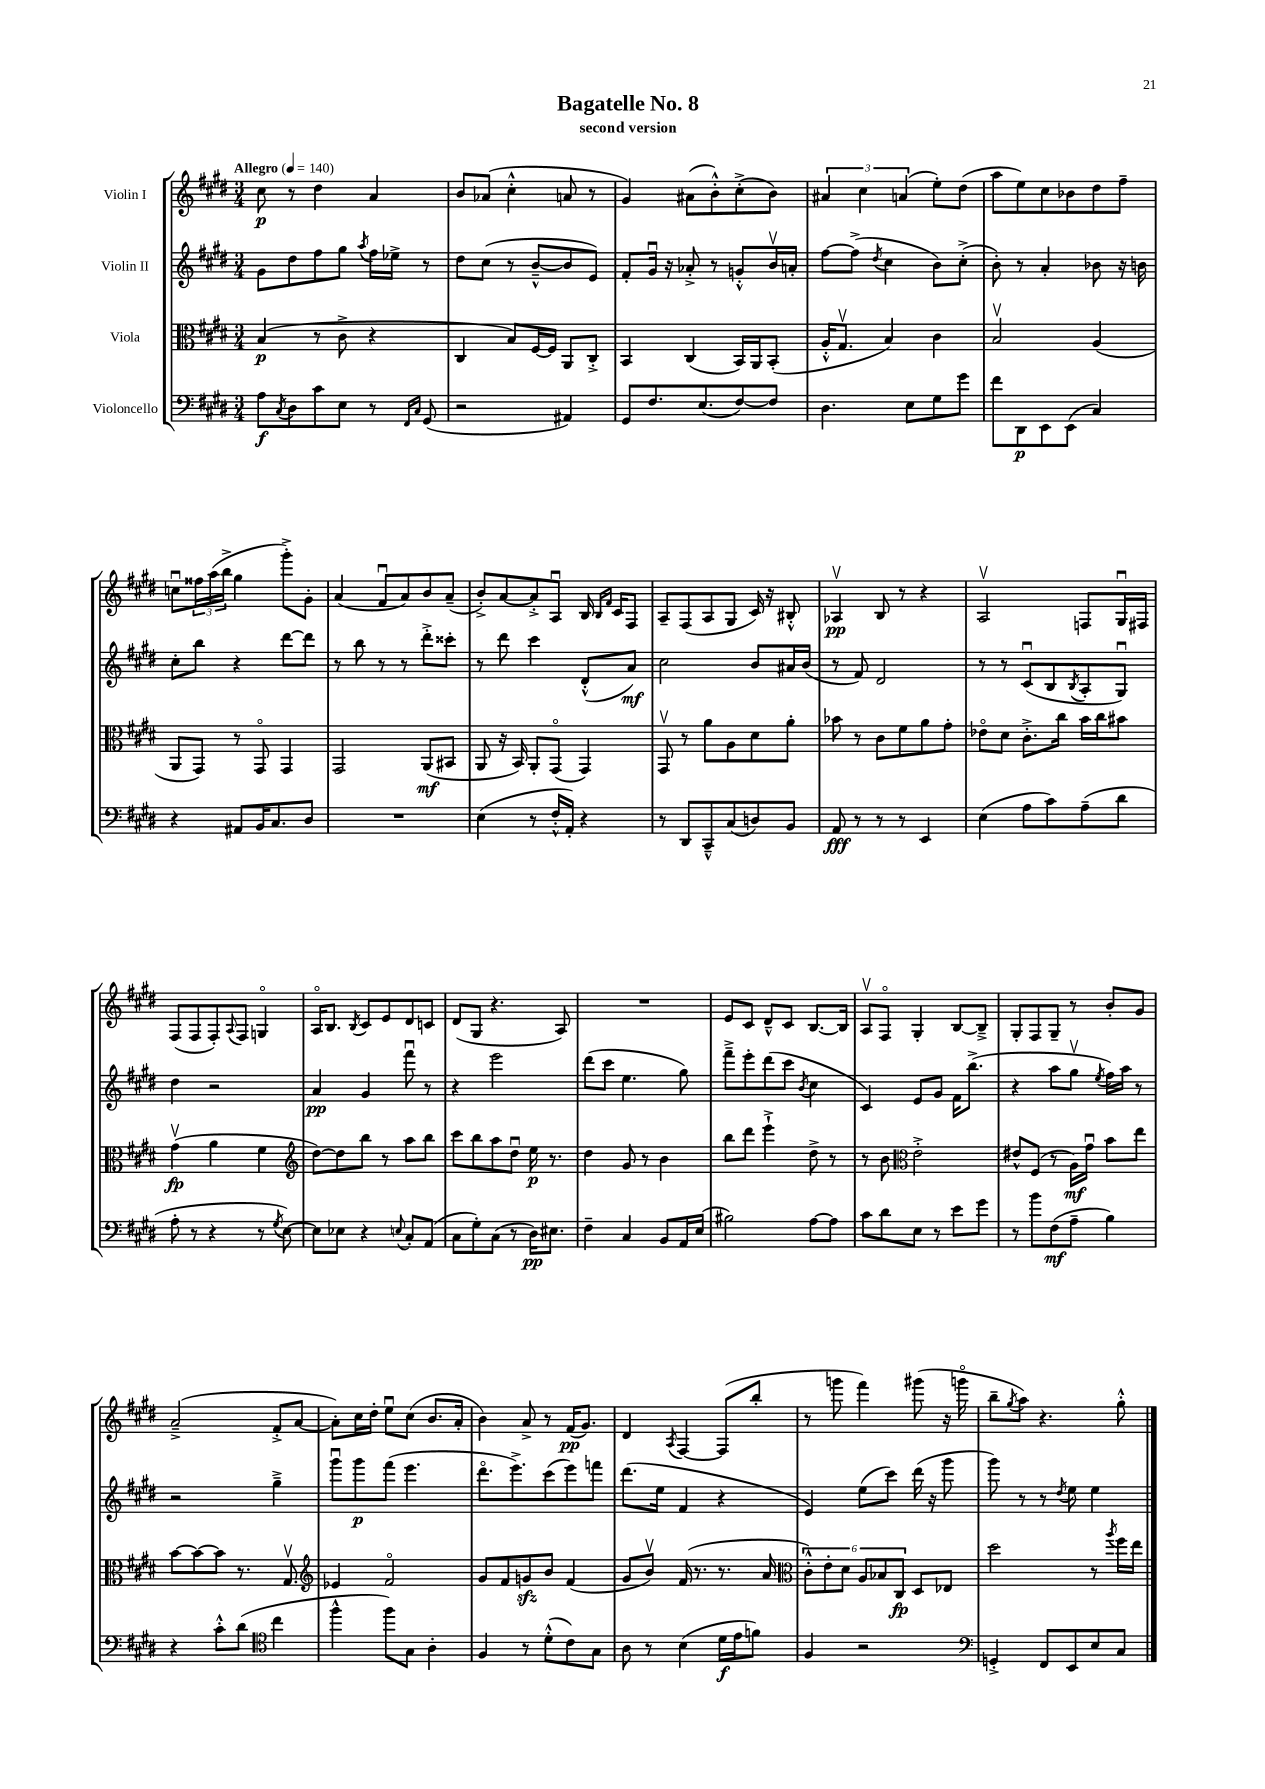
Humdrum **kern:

**kern	**kern	**kern	**kern
*staff4	*staff3	*staff2	*staff1
*clefF4	*clefC3	*clefG2	*clefG2
*k[f#c#g#d#]	*k[f#c#g#d#]	*k[f#c#g#d#]	*k[f#c#g#d#]
*M3/4	*M3/4	*M3/4	*M3/4
*MM140	*MM140	*MM140	*MM140
8A\L	(4B/	8g#\L	8cc#\
8qC#/	.	.	.
8D#\	.	8dd#\	8r
8c#\	8r	8ff#\	4dd#\
8E\J	8c#^\	8gg#\J	.
.	.	8qaa/	.
8r	4r	16ff#\LL	4a/
.	.	16ee-^\JJ	.
16qqFF#/LL	.	.	.
16qqC#/JJ	.	.	.
(8GG#/	.	8r	.
=	=	=	=
2r	4C#/	8dd#\L	8b/L
.	.	(8cc#\J	(8a-/J
.	8B/L)	8r	4cc#'^^\
.	[16F#/L	[8b~^^/L	.
.	16F#/]JJ	.	.
4AA#/)	8AA/L	8b/]	8a/
.	8C#'^/J	8e/J)	8r
=	=	=	=
8GG#/L	4BB/	8f#'/L	4g#/)
8.F#/	.	16g#u/Jk	.
.	.	16r	.
.	(4C#/	8a-'^/	(8a#\L
(8.E/	.	.	.
.	.	8r	8b'^^\)
[8F#/)	16BB/LL)	8g'^^/L	(8cc#'^\
.	16AA/J	.	.
8F#/]J	(8BB'/J	16bv/L	8b\J)
.	.	16a'/JJ	.
=	=	=	=
4.D#\	16A'^^/LK	[8ff#\L	6a#/
.	8.G#v/J	.	.
.	.	(8ff#^\]J	.
.	.	.	6cc#\
.	.	8qdd#/	.
.	4B/)	4cc#\	.
.	.	.	(6a/
8E\L	.	.	.
8G#\	4c#\	8b\L)	8ee'\L)
8g#\J	.	(8cc#'^\J	(8dd#\J
=	=	=	=
8f#\L	2Bv/	8b'\)	8aa\L
8DD#\	.	8r	8ee\)
8EE\	.	4a'/	8cc#\
(8EE\J	.	.	8b-\
4C#/)	(4A/	8b-\	8dd#\
.	.	16r	8ff#~\J
.	.	16b\	.
=	=	=	=
4r	8AA/L	8cc#'\L	8ccu\L
.	8GG#/J)	8bb\J	24ff##\L
.	.	.	(24aa\
.	.	.	24bb^\JJ
8AA#/L	8r	4r	4gg#\
16BB/K	8GG#o/	.	.
8.C#/	.	.	.
.	4GG#/	[8ddd#\L	8ggg#'^\L)
8D#/J	.	8ddd#\]J	8g#'\J
=	=	=	=
2.r	2GG#/	8r	(4a/
.	.	8bb\	.
.	.	8r	8f#u/L
.	.	8r	8a/)
.	(8AA/L	8ddd#'^\L	8b/
.	8BB#/J	8ccc##'\J	(8a~/J
=	=	=	=
(4E\	8AA/	8r	8b'^/L)
.	16r	8ddd#\	[8a/
.	16BB/)	.	.
8r	8AA'/L	4ccc#\	8a'^/]
16F#'^^/LL	(8GG#o/J	.	8Au/J
16AA'/JJ)	.	.	.
4r	4GG#/)	(8d#'^^/L	16B/
.	.	.	16qqB/LL
.	.	.	16qqf#/JJ
.	.	.	16c#/LK
.	.	8a/J)	8F#/J
=	=	=	=
8r	8GG#v/	2cc#\	8A~/L
8DD#/L	8r	.	(8F#/
8CC#~^^/	8a\L	.	8A/
(8C#/	8A\	.	8G#/J
8D/)	8d#\	8b/L	16c#/)
.	.	.	16r
8BB/J	8a'\J	16a#/L	8B#'^^/
.	.	(16b/JJ	.
=	=	=	=
8AA/	8b-\	8r	4A-v/
8r	8r	8f#/)	.
8r	8c#\L	2d#/	8B/
8r	8f#\	.	8r
4EE/	8a\	.	4r
.	8g#'\J	.	.
=	=	=	=
(4E\	8e-o\L	8r	2Av/
.	8d#\J	8r	.
8A\L	8.c#'^\L	(8c#u/L	.
8c#\)	.	8B/	.
.	16cc#\Jk	.	.
.	.	8qB/	.
(8A~\	16b\LL	8A'/	8F/L
.	16cc#\J	.	.
8d#\J	8b#\J	8G#u/J)	16G#u/L
.	.	.	16F#/JJ
=	=	=	=
8A'\	(4g#v\	4dd#\	(8F#/L
8r	.	.	8F#/
4r	4a\	2r	8F#'/)
.	.	.	8qqA/
.	.	.	8F#/J
8r	4f#\	.	4Go/
8qG#/	.	.	.
[8E\)	.	.	.
=	=	=	=
*	*clefG2	*	*
8E\]L	[8dd#\L)	4a/	16Ao/LK
.	.	.	8.B/J
8E-\J	8dd#\]	.	.
.	.	.	8qB/
4r	8bb\J	4g#/	8c#/L
.	8r	.	8e/
8qqE/	.	.	.
8C#'/L	8aa\L	8fff#u\	8d#/
(8AA/J	8bb\J	8r	8c/J
=	=	=	=
8C#\L	8ccc#\L	4r	(8d#/L
8G#'\)	8bb\	.	8G#/J
(8C#\J	8aa\	2eee\	4.r
8r	8dd#u\J	.	.
16D#\LK)	16ee\	.	.
8.E#\J	8.r	.	.
.	.	.	8A/)
=	=	=	=
4F#~\	4dd#\	(8ddd#\L	2.r
.	.	8ccc#\J	.
4C#/	8g#/	4.ee\	.
.	8r	.	.
8BB/L	4b\	.	.
16AA/L	.	8gg#\)	.
(16E/JJ	.	.	.
=	=	=	=
2B#\)	8bb\L	8fff#~^\L	8e/L
.	8ddd#\J	8eee'\	8c#/J
.	4eee`^\	(8ddd#\	8d#~^^/L
.	.	8ccc#\J	8c#/J
.	.	8qb/	.
[8A\L	8dd#^\	4cc#\	[8.B/L
8A\]J	8r	.	.
.	.	.	16B/]Jk
=	=	=	=
8c#\L	8r	4c#/)	8Av/L
8d#\	8b\	.	8F#o/J
*	*clefC3	*	*
8E\J	2e'^\	8e/L	4G#'/
8r	.	8g#/J	.
8e\L	.	16f#\LK	[8B/L
.	.	(8.bb^\J	.
8g#\J	.	.	8B~^/]J
=	=	=	=
8r	8e#^^/L	4r	8G#'/L
8b\L	(8F#/J	.	8F#/
(8F#\	8r	8aa\L	8G#~/J
8A~\J	16A\LL)	8gg#v\J	8r
.	16g#u\JJ	.	.
.	.	8qee/	.
4B\)	8b\L	16ff#\LL)	8b'/L
.	.	16aa\JJ	.
.	8ee\J	8r	8g#/J
=	=	=	=
4r	[8b\L	2r	(2a~^/
.	8b\_	.	.
8c#'^^\L	8b\]J	.	.
(8d#\J	8.r	.	.
*clefC4	*	*	*
4cc#\	.	4gg#~^\	8f#'^/L
.	8.G#v/	.	.
.	.	.	[8a/J
=	=	=	=
*	*clefG2	*	*
4ff#^^\	4e-/	8ggg#u\L	8a'\]L)
.	.	8ggg#\	16cc#\L
.	.	.	16dd#'\JJ
8ff#\L)	2f#o/	(8fff#\J	8eeu\L
8G#\J	.	4.eee\	(8cc#\J
4A'\	.	.	8.b/L
.	.	.	16a'/Jk
=	=	=	=
4F#/	8g#/L	8.ddd#o\L	4b\)
.	8f#/	.	.
.	.	8.eee^\)	.
8r	8g/	.	8a^/
(8d#'^^\L	8b/J	(8ccc#\	8r
8c#\)	(4f#/	8eee\)	(16f#/LK
.	.	.	8.g#/J)
8G#\J	.	8fff\J	.
=	=	=	=
8A\	8g#/L	(8.ddd#\L	4d#/
8r	8bv/J)	.	.
.	.	16ee\Jk	.
.	.	.	8qA/
(4B\	(16f#/	4f#/	[4F#/
.	8.r	.	.
16d#\LL	8.r	4r	(8F#/]L
16e\J	.	.	.
8f\J)	.	.	8bb'/J
.	16a/	.	.
=	=	=	=
*	*clefC3	*	*
4F#/	12c#'^^\L)	4e/)	8r
.	12e'\	.	.
.	.	.	8ggg\
.	12d#\J	.	.
2r	12A/L	(8ee\L	4fff#\)
.	12B-/	.	.
.	.	8ccc#\J)	.
.	12C#/J	.	.
.	8D#/L	(16ddd#\	(8ggg#\
.	.	16r	.
.	8E-/J	8ggg#\	16r
.	.	.	16gggo\
=	=	=	=
*clefF4	*	*	*
4GG'^/	2dd#\	8ggg#\)	8bb~\L
.	.	.	8qgg#/
.	.	8r	8aa\J)
8FF#/L	.	8r	4.r
.	.	8qdd#/	.
8EE/	.	8ee\	.
8E/	8r	4ee\	.
.	8qaa/	.	.
8C#/J	16ff#\LL	.	8gg#'^^\
.	16ee\JJ	.	.
==	==	==	==
*-	*-	*-	*-
